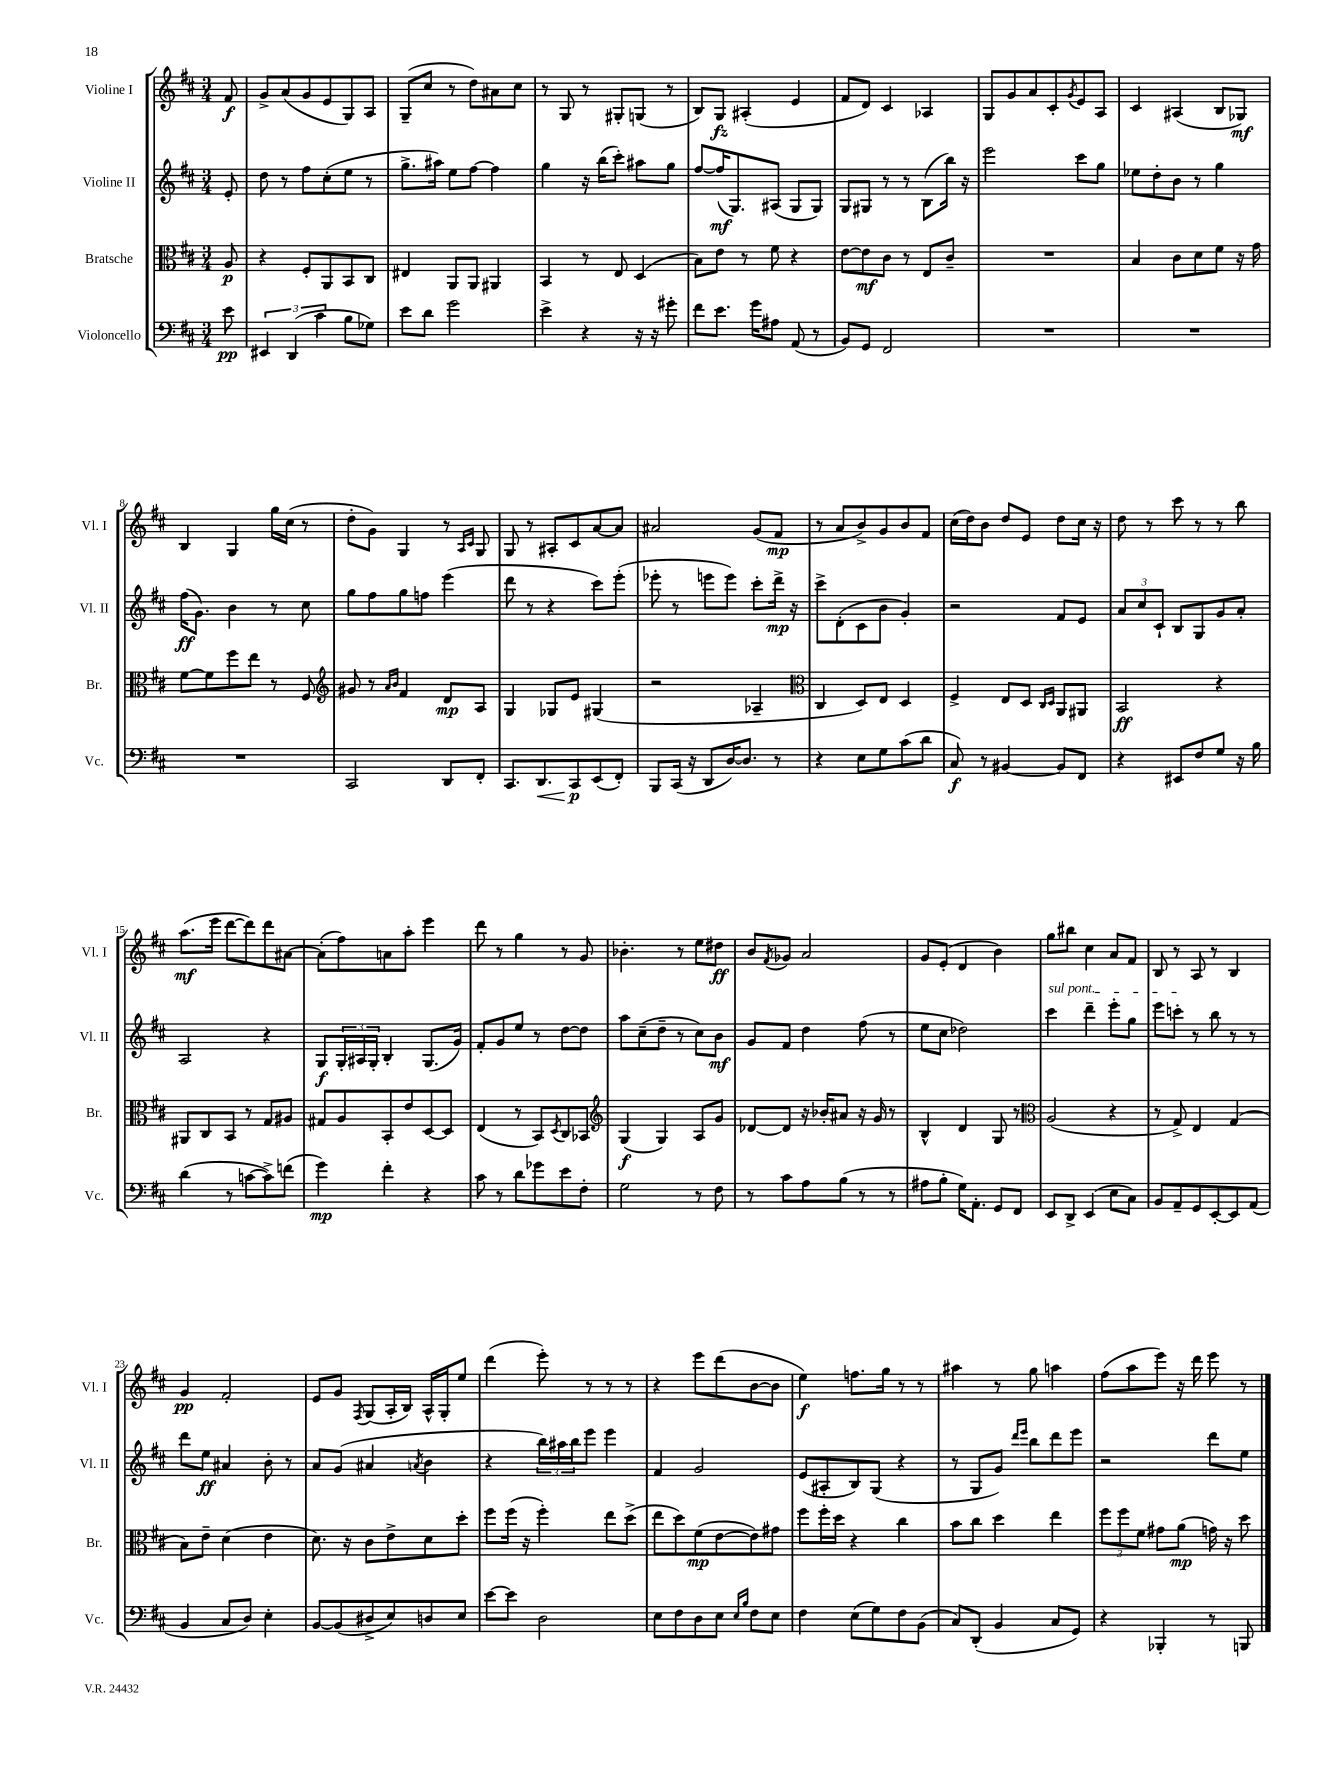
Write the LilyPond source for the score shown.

<<
\new StaffGroup <<
\new Staff = "s0" \with { instrumentName = "Violine I" shortInstrumentName = "Vl. I" } {
    \clef treble \key d \major \numericTimeSignature \time 3/4 \partial 8
    fis'8\f |
    g'8-> a'8( g'8 e'8 g8) a8 |
    g8--( cis''8 r8 d''8) ais'8 cis''8 |
    r8 g8 r8 gis8-. g8( r8 |
    b8) g8\fz ais4-.( e'4 |
    fis'8 d'8) cis'4 aes4 |
    g8 g'8 a'8 cis'8-. \acciaccatura { g'8 } e'8 a8 |
    cis'4 ais4( b8 ges8\mf) |
    b4 g4 g''16 cis''16( r8 |
    d''8-. g'8) g4 r8 \grace { a16 cis'16 } g8 |
    g8 r8 ais8-. cis'8 a'8~ a'8 |
    ais'2 g'8( fis'8\mp |
    r8 a'8 b'8->) g'8 b'8 fis'8 |
    cis''16( d''16) b'8 d''8 e'8 d''8 cis''16 r16 |
    d''8 r8 cis'''8 r8 r8 b''8 |
    a''8.\mf( e'''16 d'''8~ d'''8) d'''8 ais'8~ |
    ais'8-.( fis''8) a'8 a''8-. e'''4 |
    d'''8 r8 g''4 r8 g'8 |
    bes'4.-. r8 e''8 dis''8\ff |
    b'8 \acciaccatura { fis'8 } ges'8 a'2 |
    g'8 e'8-.( d'4 b'4) |
    g''8 bis''8 cis''4 a'8 fis'8 |
    b8 r8 a8 r8 b4 |
    g'4\pp fis'2-. |
    e'8 g'8 \acciaccatura { fis8 } g8( a16-. b16) a16-^ g16-. e''8 |
    d'''4( e'''8-.) r8 r8 r8 |
    r4 e'''8 d'''8( b'8~ b'8 |
    e''4\f) f''8. g''16 r8 r8 |
    ais''4 r8 g''8 a''4 |
    fis''8( a''8 e'''8) r16 d'''16 e'''8 r8 \bar "|." |
}
\new Staff = "s1" \with { instrumentName = "Violine II" shortInstrumentName = "Vl. II" } {
    \clef treble \key d \major \numericTimeSignature \time 3/4 \partial 8
    e'8-. |
    d''8 r8 fis''8 cis''8-.( e''8 r8 |
    g''8.-> ais''16) e''8 fis''8~ fis''4 |
    g''4 r16 b''16( cis'''8-.) ais''8 g''8 |
    fis''8~ fis''16\mf( g8.) ais8( g8 g8) |
    g8 gis8 r8 r8 b8( b''16) r16 |
    e'''2 cis'''8 g''8 |
    ees''8 d''8-. b'8 r8 g''4 |
    fis''16\ff( g'8.) b'4 r8 cis''8 |
    g''8 fis''8 g''8 f''8 e'''4( |
    d'''8 r8 r4 cis'''8) e'''8-.( |
    ees'''8-. r8 e'''8 e'''8) cis'''8-. d'''16->\mp r16 |
    cis'''8-> d'8-.( cis'8 b'8 g'4-.) |
    r2 fis'8 e'8 |
    \tuplet 3/2 { a'8 cis''8 cis'8-! } b8 g8 g'8 a'8-. |
    a2 r4 |
    g8\f \tuplet 3/2 { g16-. ais16 g16-. } b4-. g8.( g'16) |
    fis'8-. g'8 e''8 r8 d''8~ d''8 |
    a''8 cis''8--( d''8-- r8 cis''8) b'8\mf |
    g'8 fis'8 d''4 fis''8( r8 |
    e''8 cis''8 des''2) |
    \once \override TextSpanner.bound-details.left.text = \markup { \italic "sul pont." } cis'''4\startTextSpan d'''4-- e'''8-. g''8 |
    e'''8 c'''8-.\stopTextSpan r8 b''8 r8 r8 |
    d'''8 e''8\ff ais'4 b'8-. r8 |
    a'8 g'8( ais'4 \acciaccatura { a'8 } b'4 |
    r4 \tuplet 3/2 { b''16) ais''16 b''16 } e'''8 e'''4 |
    fis'4 g'2 |
    e'8( ais8-. b8) g8( r4 |
    r8 g8 g'8) \grace { d'''16 e'''16 } b''8 d'''8 e'''8 |
    r2 d'''8 e''8 \bar "|." |
}
\new Staff = "s2" \with { instrumentName = "Bratsche" shortInstrumentName = "Br." } {
    \clef alto \key d \major \numericTimeSignature \time 3/4 \partial 8
    a8\p |
    r4 fis8-. a,8 b,8 cis8 |
    eis4 a,8 a,8 ais,4 |
    b,4 r8 e8 d4( |
    b8) e'8 r8 fis'8 r4 |
    e'8~ e'8\mf cis'8 r8 e8 cis'8-- |
    R2. |
    b4 cis'8 d'8 fis'8 r16 g'16 |
    fis'8~ fis'8 fis''8 e''8 r8 fis8 |
    \clef treble gis'8 r8 \grace { a'16 b'16 } fis'4 d'8\mp a8 |
    g4 ges8 e'8 gis4( |
    r2 aes4-- |
    \clef alto cis4 d8) e8 d4 |
    fis4-> e8 d8 \grace { cis16 d16 } a,8 ais,8 |
    b,2\ff r4 |
    ais,8 cis8 b,8 r8 g8 ais8 |
    gis8 a8 b,8-. e'8 d8~ d8 |
    e4( r8 b,8) \acciaccatura { d8 } cis8 bes,8 |
    \clef treble g4\f( g4) a8 g'8 |
    des'8~ des'8 r16 bes'16-. ais'8 r16 g'16 r8 |
    b4-^ d'4 g8 r8 |
    \clef alto a2( r4 |
    r8 g8->) e4 g4( |
    b8) e'8-- d'4( e'4 |
    d'8.) r16 cis'8 e'8-> d'8 d''8-. |
    fis''8 fis''16( r16 fis''4-.) e''8 d''8->( |
    e''8 d''8) fis'8\mp( e'8~ e'8) gis'8 |
    fis''8 fis''16-. d''16 r4 cis''4 |
    b'8 cis''8 d''4 e''4 |
    \tuplet 3/2 { fis''8 fis''8 fis'8 } gis'8 a'8\mp( g'16) r16 d''8 \bar "|." |
}
\new Staff = "s3" \with { instrumentName = "Violoncello" shortInstrumentName = "Vc." } {
    \clef bass \key d \major \numericTimeSignature \time 3/4 \partial 8
    e'8\pp |
    \tuplet 3/2 { eis,4 d,4( cis'4 } b8 ges8) |
    e'8 d'8 g'2 |
    e'4-> r4 r16 r16 gis'8-. |
    fis'8 e'8. g'16 ais8 a,8( r8 |
    b,8) g,8 fis,2 |
    R2. |
    R2. |
    R2. |
    cis,2 d,8 fis,8-. |
    cis,8. d,8.\< cis,8\p\! e,8( fis,8-.) |
    b,,8 cis,16( r16 d,8 d16~) d8. r8 |
    r4 e8 g8 cis'8( d'8 |
    cis8\f) r8 bis,4~ bis,8 fis,8 |
    r4 eis,8 fis8 g8 r16 b16 |
    d'4( r8 c'8~ c'8->) f'8( |
    g'4\mp) fis'4-. r4 |
    cis'8 r8 d'8 ges'8 e'8 fis8-. |
    g2 r8 fis8 |
    r8 cis'8 a8 b8( r8 r8 |
    ais8 b8-. g16) a,8.-. g,8 fis,8 |
    e,8 d,8-> e,4( e8 cis8) |
    b,8 a,8-- g,8 e,8~-. e,8 a,8( |
    b,4 cis8 d8) e4-. |
    b,8~ b,8( dis8-> e8) d8 e8 |
    e'8~ e'8 d2 |
    e8 fis8 d8 e8 \grace { e16 b16 } fis8 e8 |
    fis4 e8( g8) fis8 b,8( |
    cis8) d,8-.( b,4 cis8 g,8) |
    r4 bes,,4-. r8 b,,8 \bar "|." |
}
>>
>>
